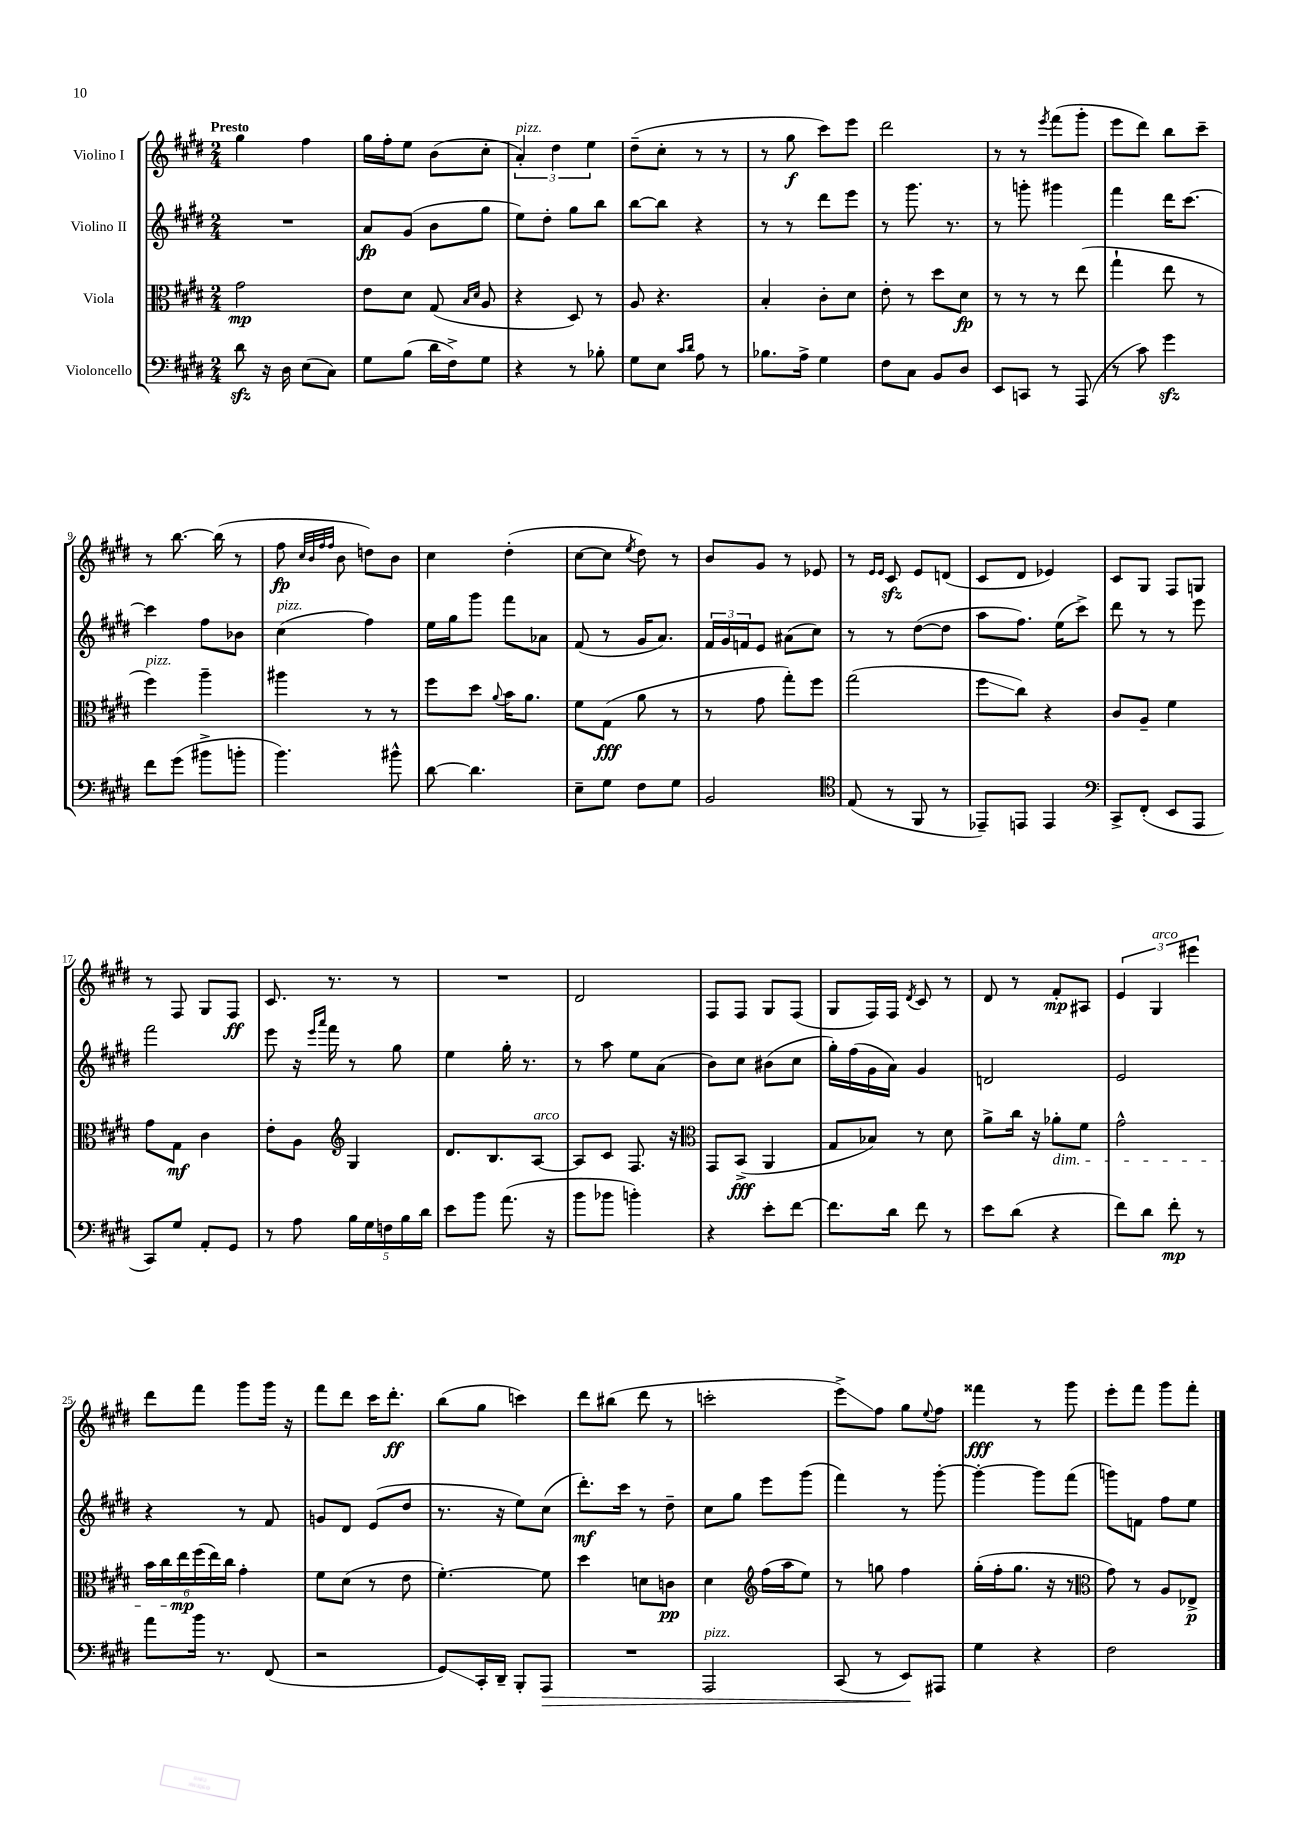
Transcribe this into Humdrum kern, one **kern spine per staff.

**kern	**kern	**kern	**kern
*staff4	*staff3	*staff2	*staff1
*clefF4	*clefC3	*clefG2	*clefG2
*k[f#c#g#d#]	*k[f#c#g#d#]	*k[f#c#g#d#]	*k[f#c#g#d#]
*M2/4	*M2/4	*M2/4	*M2/4
8d#\	2g#\	2r	4gg#\
16r	.	.	.
16D#\	.	.	.
(8E\L	.	.	4ff#\
8C#\J)	.	.	.
=	=	=	=
8G#\L	8e\L	8a/L	16gg#\LL
.	.	.	16ff#'\J
(8B\J	8d#\J	(8g#/J	8ee\J
16d#\LL	(8G#/	8b\L	(8b\L
16F#^\J)	.	.	.
.	16qqB/LL	.	.
.	16qqd#/JJ	.	.
8G#\J	8A/	8gg#\J	8cc#'\J
=	=	=	=
4r	4r	8ee\L)	6a'/)
.	.	8dd#'\J	.
.	.	.	6dd#\
8r	8D#/)	8gg#\L	.
.	.	.	6ee\
8B-'\	8r	8bb\J	.
=	=	=	=
8G#\L	8A/	[8bb\L	(8dd#~\L
8E\J	4.r	8bb\]J	8cc#'\J
16qqc#/LL	.	.	.
16qqd#/JJ	.	.	.
8A\	.	4r	8r
8r	.	.	8r
=	=	=	=
8.B-\L	4B'/	8r	8r
.	.	8r	8gg#\
16A^\Jk	.	.	.
4G#\	8c#'\L	8ddd#\L	8ccc#\L)
.	8d#\J	8eee\J	8eee\J
=	=	=	=
8F#\L	8e'\	8r	2ddd#\
8C#\J	8r	8.ggg#\	.
8BB/L	8dd#\L	.	.
.	.	8.r	.
8D#/J	8d#\J	.	.
=	=	=	=
8EE/L	8r	8r	8r
8CC/J	8r	8ggg'\	8r
.	.	.	8qeee/
8r	8r	4ggg#\	(8fff#\L
(8AAA/	(8ee\	.	8ggg#'\J
=	=	=	=
8r	4gg#`\	4fff#\	8eee\L
8c#\)	.	.	8ddd#\J)
4g#\	8ee\	16ddd#\LK	8bb\L
.	.	[8.ccc#\J	.
.	8r	.	8ccc#~\J
=	=	=	=
8f#\L	4ff#\)	4ccc#\]	8r
(8g#\J	.	.	[8.bb\
8b#^\L	4aa~\	8ff#\L	.
.	.	.	(16bb\]
8b'\J	.	8b-\J	8r
=	=	=	=
4.b\)	4aa#\	(4cc#\	8ff#\
.	.	.	32qqcc#/LLL
.	.	.	32qqb/
.	.	.	32qqff#/
.	.	.	32qqff#/JJJ
.	.	.	8b\
.	8r	4ff#\)	8dd\L)
8b#^^\	8r	.	8b\J
=	=	=	=
[8d#\	8ff#\L	16ee\LL	4cc#\
.	.	16gg#\J	.
4.d#\]	8dd#\J	8ggg#\J	.
.	8qqa/	.	.
.	16b\LK	8fff#\L	(4dd#'\
.	8.a\J	.	.
.	.	8a-\J	.
=	=	=	=
8E~\L	8f#\L	(8f#/	[8cc#\L
8G#\J	(8G#\J	8r	8cc#\]J
.	.	.	8qee/
8F#\L	8a\	16g#/LK	8dd#\)
.	.	8.a/J)	.
8G#\J	8r	.	8r
=	=	=	=
2BB/	8r	24f#/LL	8b/L
.	.	24g#/	.
.	.	24f/J	.
.	8g#\	8e/J	8g#/J
.	8gg#'\L)	(8a#\L	8r
.	8ff#\J	8cc#\J)	8e-/
=	=	=	=
*clefC4	*	*	*
(8E/	(2gg#\	8r	8r
.	.	.	16qqe/LL
.	.	.	16qqe/JJ
8r	.	8r	8c#/
8FF#/	.	([8dd#\L	8e/L
8r	.	8dd#\]J	(8d/J
=	=	=	=
8EE-~/L)	8ff#\L	8aa\L	8c#/L
8EE/J	8cc#\J)	8.ff#\J)	8d#/J
4EE/	4r	.	4e-/)
.	.	(16ee\LK	.
.	.	8ccc#^\J)	.
=	=	=	=
*clefF4	*	*	*
8CC#^/L	8c#/L	8ddd#\	8c#/L
(8FF#'/J	8A~/J	8r	8G#/J
8EE/L	4f#\	8r	8F#/L
8AAA/J	.	8eee\	8G/J
=	=	=	=
8CC#/L)	8g#\L	2fff#\	8r
8G#/J	8G#\J	.	8F#/
8AA'/L	4c#\	.	8G#/L
8GG#/J	.	.	8F#/J
=	=	=	=
8r	8e'\L	8eee\	8.c#/
8A\	8A\J	16r	.
.	.	16qqeee/LL	.
.	.	16qqaaa/JJ	.
.	.	16fff#\	8.r
*	*clefG2	*	*
20B\LL	4G#/	8r	.
20G#\	.	.	.
20F\	.	.	.
.	.	8gg#\	8r
20B\	.	.	.
20d#\JJ	.	.	.
=	=	=	=
8e\L	8.d#/L	4ee\	2r
8b\J	.	.	.
.	8.B/	.	.
(8.a\	.	16gg#'\	.
.	.	8.r	.
.	[8A/J	.	.
16r	.	.	.
=	=	=	=
8b\L	8A/]L	8r	2d#/
8b-\J	8c#/J	8aa\	.
4b'\)	8.F#/	8ee\L	.
.	.	(8a\J	.
.	16r	.	.
=	=	=	=
*	*clefC3	*	*
4r	8GG#/L	8b\L)	8F#/L
.	(8BB^/J	8cc#\J	8F#/J
8e'\L	4AA/	(8b#\L	8G#/L
[8f#\J	.	8cc#\J	(8F#/J
=	=	=	=
8.f#\]L	8G#/L	16gg#'\LL)	8G#/L
.	.	(16ff#\	.
.	8B-/J)	16g#\	16F#/L)
16d#\Jk	.	16a\JJ)	16F#/JJ
.	.	.	8qd#/
8f#\	8r	4g#/	8c#/
8r	8d#\	.	8r
=	=	=	=
8e\L	8a^\L	2d/	8d#/
(8d#\J	16cc#\Jk	.	8r
.	16r	.	.
4r	8a-'\L	.	8f#'/L
.	8f#\J	.	8A#/J
=	=	=	=
8f#\L)	2g#^^\	2e/	6e/
8d#\J	.	.	.
.	.	.	6G#/
8f#'\	.	.	.
.	.	.	6eee#\
8r	.	.	.
=	=	=	=
8a\L	24b\LL	4r	8ddd#\L
.	24cc#\	.	.
.	24ee\	.	.
16b\Jk	(24ff#\	.	8fff#\J
.	24ee\)	.	.
8.r	.	.	.
.	24cc#\JJ	.	.
.	4g#'\	8r	8ggg#\L
(8FF#/	.	8f#/	16ggg#\Jk
.	.	.	16r
=	=	=	=
2r	8f#\L	8g/L	8fff#\L
.	(8d#\J	8d#/J	8ddd#\J
.	8r	(8e/L	16ccc#\LK
.	.	.	8.ddd#'\J
.	8e\	8dd#/J	.
=	=	=	=
8GG#/L)	[4.f#'\)	8.r	(8bb\L
16CC#'/L	.	.	8gg#\J
16DD#~/JJ	.	16r	.
8BBB'/L	.	8ee\L)	4ccc\)
8AAA/J	8f#\]	(8cc#\J	.
=	=	=	=
2r	4dd#\	8.ddd#'\L)	8ddd#\L
.	.	.	(8bb#\J
.	.	16ccc#\Jk	.
.	8d\L	8r	8ddd#\
.	8c\J	8dd#~\	8r
=	=	=	=
2AAA/	4d#\	8cc#\L	2ccc'\
.	.	8gg#\J	.
*	*clefG2	*	*
.	(16ff#\LL	8eee\L	.
.	16aa\J	.	.
.	8ee\J)	(8ggg#\J	.
=	=	=	=
(8CC#/	8r	4fff#\)	8eee^\L)
8r	8gg\	.	8ff#\J
8EE/L)	4ff#\	8r	8gg#\L
.	.	.	8qqee/
8AAA#/J	.	[8ggg#'\	8ff#\J
=	=	=	=
4G#\	(16gg#'\LL	4ggg#'\_	4fff##\
.	16ff#'\J	.	.
.	8.gg#\J	.	.
4r	.	8ggg#\]L	8r
.	16r	.	.
.	8r	(8fff#\J	8ggg#\
=	=	=	=
*	*clefC3	*	*
2F#\	8g#\)	8ggg\L)	8eee'\L
.	8r	8f\J	8fff#\J
.	8A/L	8ff#\L	8ggg#\L
.	8E-^/J	8ee\J	8fff#'\J
==	==	==	==
*-	*-	*-	*-
